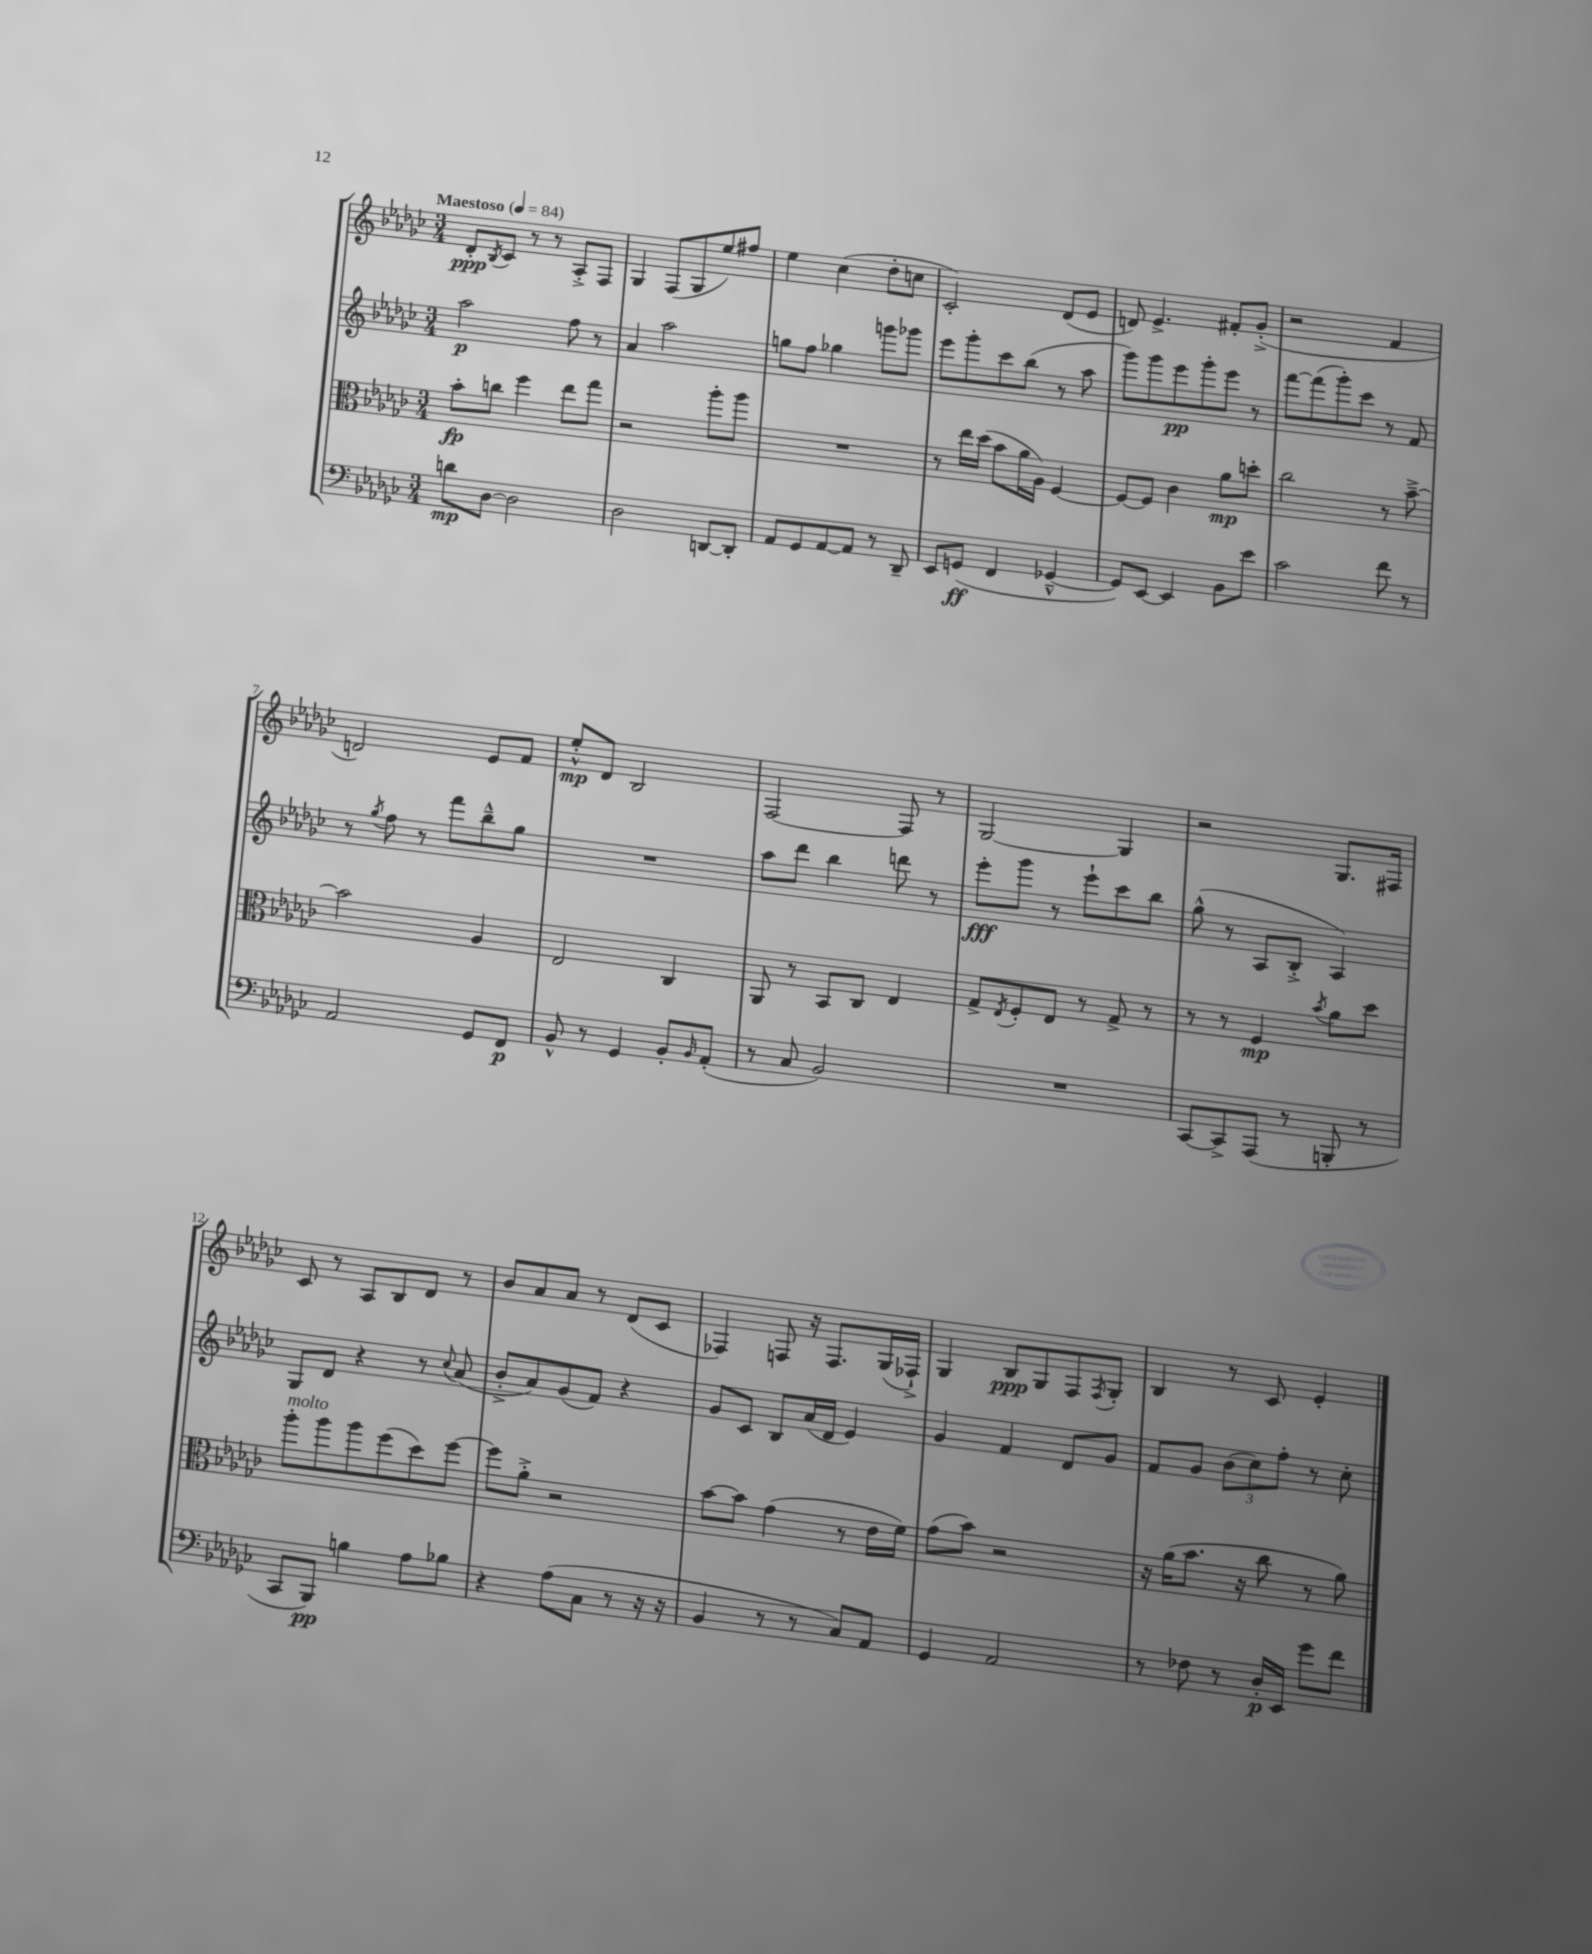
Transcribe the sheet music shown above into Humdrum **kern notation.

**kern	**kern	**kern	**kern
*staff4	*staff3	*staff2	*staff1
*clefF4	*clefC3	*clefG2	*clefG2
*k[b-e-a-d-g-c-]	*k[b-e-a-d-g-c-]	*k[b-e-a-d-g-c-]	*k[b-e-a-d-g-c-]
*M3/4	*M3/4	*M3/4	*M3/4
*MM84	*MM84	*MM84	*MM84
8d	8b-'	2aa-	8d-'
.	.	.	8qB-
[8D-	8cc	.	8c-
2D-]	4ff	.	8r
.	.	.	8r
.	8ee-	8ff	8A-'^
.	8gg-	8r	8F
=	=	=	=
2D-	2r	4a-	4G-
.	.	2aa-	(8F
.	.	.	8G-
[8DD	8aa-'	.	8ee-)
8DD']	8aa-	.	8ff#
=	=	=	=
8AA-	2.r	8gg	4ee-
8GG-	.	8ff	.
[8AA-	.	4gg-	(4cc-
8AA-]	.	.	.
8r	.	8ggg	8dd-'
8DD-~	.	8ggg-	8cc
=	=	=	=
8EE-	8r	8eee-	2c-')
(8GG	16ee-	8ggg-'	.
.	(16dd-	.	.
4FF	8b-	8ccc-	.
.	16a-	(8bb-	.
.	16A-)	.	.
[4GG-~^^	[4F	8r	(8d-
.	.	8aa-	8e-
=	=	=	=
8GG-])	8F_	8ggg-)	8d)
[8EE-	8F]	8ggg-	4.e-^
4EE-]	4c-	8eee-	.
.	.	8ggg-'	.
8BB-	8a-	8eee-	8f#'
8e-	8dd'	8r	(8g-'^
=	=	=	=
2c-	2cc-	[8fff	2r
.	.	(8fff]	.
.	.	8ggg-')	.
.	.	8ccc-	.
8f	8r	8r	4f
8r	[8b-~^	8f	.
=	=	=	=
2AA-	2b-]	8r	2d)
.	.	8qgg-	.
.	.	8ff	.
.	.	8r	.
.	.	8fff	.
8GG-	4A-	8bb-~^^	8e-
8FF	.	8gg-	8f
=	=	=	=
8BB-^^	2E-	2.r	8ee-'^^
8r	.	.	8d-
4GG-	.	.	2B-
8BB-'	4C-	.	.
16qqBB-	.	.	.
(8AA-'	.	.	.
=	=	=	=
8r	8AA-	8aa-	[2F
8C-	8r	8ddd-	.
2BB-)	8BB-	4bb-	.
.	8C-	.	.
.	4E-	8ddd	8F]
.	.	8r	8r
=	=	=	=
2.r	8G-^	8eee-'	[2G-
.	8qE-	.	.
.	8F'	8ggg-	.
.	8E-	8r	.
.	8r	8eee-`	.
.	8G-^	8ccc-	4G-]
.	8r	8bb-	.
=	=	=	=
[8CC-	8r	(8gg-^^	2r
8CC-^]	8r	8r	.
(8AAA-	4F	8A-	.
8r	.	8B-'^	.
.	8qb-	.	.
8BBB'	8a-	4A-)	8.G-
8r	8dd-	.	.
.	.	.	16F#
=	=	=	=
8CC-	8aa-'	8G-	8c-
8BBB-)	8aa-	8d-	8r
4B	8aa-	4r	8A-
.	(8ff	.	8B-
8A-	8dd-)	8r	8d-
.	.	8qqcc-	.
8B-	[8ff	(8a-	8r
=	=	=	=
4r	8ff]	8b-'^	8b-
.	8a-'^	8a-)	8a-
(8A-	2r	(8g-	8a-
8C-	.	8f)	8r
8r	.	4r	(8d-
16r	.	.	8c-
16r	.	.	.
=	=	=	=
4BB-	[8b-	8g-	4F-)
.	8b-]	8c-	.
8r	(4g-	8B-	8F
8r	.	(16a-	16r
.	.	16d-	8.F
8C-)	8r	4e-)	.
8AA-	16e-	.	(16G-
.	16f)	.	16F-`^)
=	=	=	=
4GG-	(8g-	4g-	4G-
.	8b-)	.	.
2AA-	2r	4f	8B-
.	.	.	8G-
.	.	8d-	8F
.	.	.	8qF
.	.	8g-	8G-'
=	=	=	=
8r	16r	8f	4B-
.	(16a-	.	.
8F-	8.b-	8g-	.
8r	.	(12b-	8r
.	16r	.	.
.	.	12cc-)	.
16D-'	8cc-	.	8c-
.	.	12ff'	.
16EE-	.	.	.
8g-	8r	8r	4e-'
8f	8a-)	8cc-'	.
==	==	==	==
*-	*-	*-	*-
